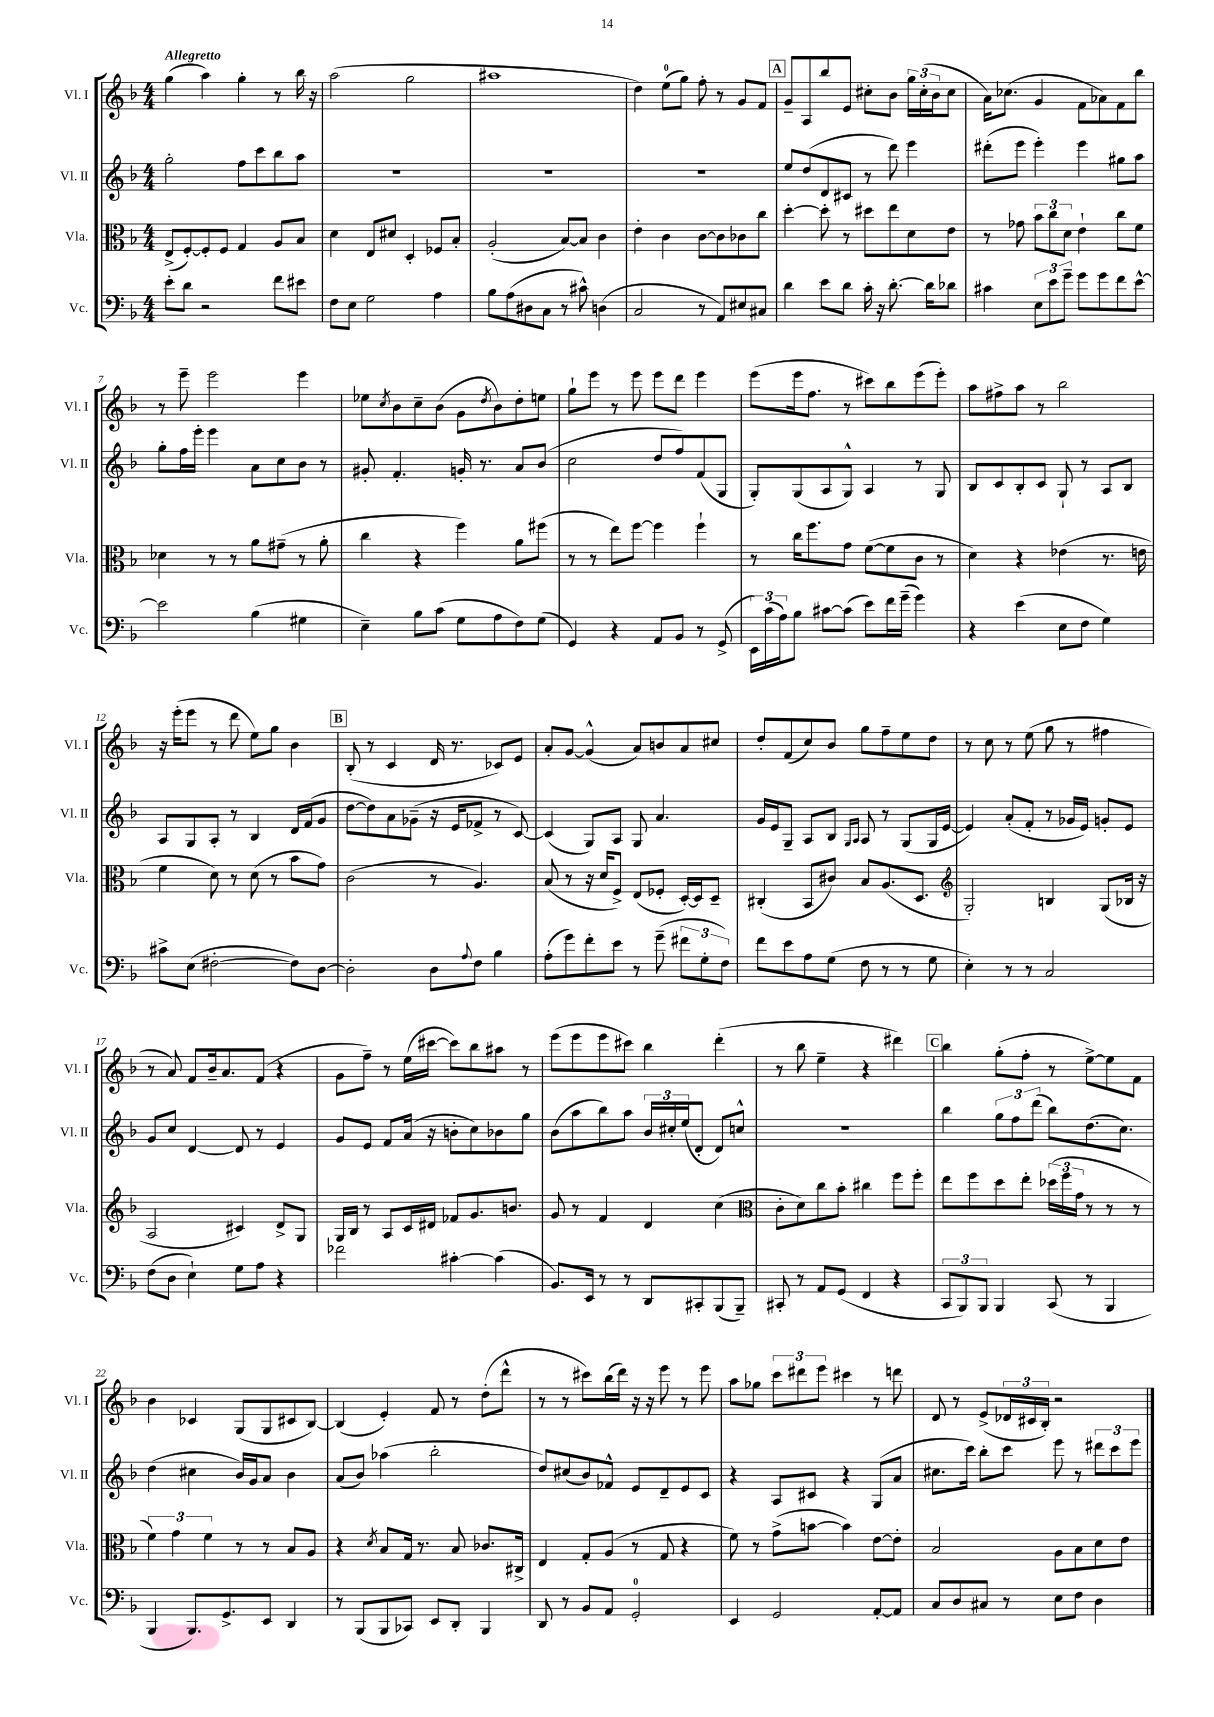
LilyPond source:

<<
\new StaffGroup <<
\new Staff = "s0" \with { instrumentName = "Vl. I" shortInstrumentName = "Vl. I" } {
    \clef treble \key f \major \numericTimeSignature \time 4/4 \tempo "Allegretto"
    g''4( a''4) g''4-. r8 bes''16 r16 |
    a''2( g''2 |
    ais''1 |
    d''4) e''8-0( g''8) f''8-. r8 g'8 f'8 |
    \mark \markup { \box "A" } g'8-- a8 bes''8 e'8 cis''8-. bes'8 \tuplet 3/2 { g''16 cis''16-.( bes'16 } cis''8 |
    a'16) ces''8.( g'4 f'8 aes'8) f'8 bes''8 |
    r8 e'''8-- e'''2 e'''4 |
    ees''8 \acciaccatura { c''8 } bes'8 c''8-- bes'8( g'8 \acciaccatura { d''8 } bes'8) d''8-. e''8 |
    g''8-! e'''8 r8 e'''8 e'''8 d'''8 e'''4 |
    e'''8( e'''16 f''8. r8 cis'''8) bes''8 e'''8( e'''8-.) |
    a''8 fis''8-> a''8 r8 bes''2 |
    r16 e'''16-.( e'''8 r8 d'''8 e''8) g''8 bes'4 |
    \mark \markup { \box "B" } bes8-.( r8 c'4 d'16 r8. ces'8) e'8 |
    a'8-. g'8~ g'4-^( a'8) b'8 a'8 cis''8 |
    d''8-. f'8( c''8) bes'8 g''8 f''8-- e''8 d''8 |
    r8 c''8 r8 e''8( g''8 r8 fis''4 |
    r8 a'8) f'8 bes'16-- a'8. f'8( r4 |
    g'8 f''8--) r8 e''16( cis'''16~ cis'''8) bes''8 ais''8 r8 |
    e'''8( e'''8 e'''8 cis'''8) bes''4 d'''4-.( |
    r8 bes''8 e''4-- r4 dis'''4) |
    \mark \markup { \box "C" } bes''4 g''8-.( f''8-. r8 e''8~->) e''8 f'8 |
    bes'4 ces'4 g8( g8 cis'8 bes8~) |
    bes4( e'4-.) f'8 r8 d''8-.( d'''8-^ |
    r8 r8 cis'''8) bes''16( d'''16) r16 r16 e'''8 r8 e'''8 |
    a''8 ges''8 \tuplet 3/2 { c'''8 dis'''8 e'''8 } cis'''4 r8 d'''8 |
    d'8 r8 e'8->( \tuplet 3/2 { des'16 cis'16 bes16-.) } r2 \bar "|." |
}
\new Staff = "s1" \with { instrumentName = "Vl. II" shortInstrumentName = "Vl. II" } {
    \clef treble \key f \major \numericTimeSignature \time 4/4
    g''2-. f''8 c'''8 bes''8 a''8 |
    R1 |
    R1 |
    R1 |
    \mark \markup { \box "A" } e''8 d''8( d'8 cis'8 r8 d'''8) e'''4 |
    dis'''8-.( e'''8 e'''4-.) e'''4 gis''8 a''8 |
    g''8-. f''16 e'''16-. e'''4 a'8 c''8 bes'8 r8 |
    gis'8-. f'4.-. g'16-. r8. a'8 bes'8( |
    c''2 d''8 f''8) f'8( g8 |
    g8-.) g8( a8 g8-^) a4 r8 g8 |
    bes8 c'8 bes8-. c'8 g8-! r8 a8 bes8 |
    a8 g8 a8-. r8 bes4 d'16 f'16( g'8 |
    \mark \markup { \box "B" } d''8~ d''8) a'8 ges'8--( r16 e'16 fes'8-> r8 c'8~) |
    c'4( g8) a8 g8 a'4. |
    g'16 e'16 g8-- a8 bes8 \grace { g16 a16 } a8 r8 g8( g16 e'16~ |
    e'4) a'8-.( f'8-. r8 ges'16 e'16) g'8-. e'8 |
    g'8 c''8 d'4~ d'8 r8 e'4 |
    g'8 e'8 f'8 a'16( r16 b'8-. c''8) bes'8 g''8 |
    bes'8( a''8 bes''8) a''8 \tuplet 3/2 { bes'16 cis''16-. e''16( } d'8-. d'8) c''8-^ |
    r1 |
    \mark \markup { \box "C" } bes''4 \tuplet 3/2 { g''8 f''8 d'''8( } bes''8) d''8.( c''8.) |
    d''4( cis''4 bes'16) g'16 a'8 bes'4 |
    a'8( bes'8) aes''4( bes''2-. |
    d''8) cis''8( bes'8) fes'8-^ e'8 d'8-- e'8 c'8 |
    r4 a8 cis'8 r4 g8( a'8 |
    cis''8. c'''16) bes''8-. c'''8 e'''8 r8 \tuplet 3/2 { dis'''8 c'''8 e'''8 } \bar "|." |
}
\new Staff = "s2" \with { instrumentName = "Vla." shortInstrumentName = "Vla." } {
    \clef alto \key f \major \numericTimeSignature \time 4/4
    e8->( f8~-.) f8-. f8 g4 a8 bes8 |
    d'4 e8 dis'8 d4-. fes8 bes8-. |
    a2-.( bes8~) bes8 c'4 |
    e'4-. c'4 c'8~ c'8 ces'8 c''8 |
    \mark \markup { \box "A" } d''4~-. d''8-. r8 dis''8 e''8 d'8 e'8 |
    r8 ges'8 \tuplet 3/2 { bes'8 c''8 d'8 } e'4-! c''8 f'8 |
    des'4 r8 r8 a'8 gis'8--( r8 a'8-. |
    c''4 r4 f''4) a'8 fis''8( |
    r8 r8 e''8) f''8~ f''4 f''4-! |
    r8 c''16 f''8. g'8 f'8~( f'8 c'8 r8 |
    d'4) r4 ees'4( r8. e'16 |
    f'4 d'8) r8 d'8( r8 bes'8 g'8) |
    \mark \markup { \box "B" } c'2( r8 a4.) |
    bes8( r8 r16 d'16 f8->) e8( fes8-. d16~-.) d16 d8-- |
    cis4-.( bes,8 cis'8) bes8 a8.( d8. |
    \clef treble g2-.) b4 g8( bes16 r16 |
    a2 cis'4) d'8-> g8 |
    g16 bes16 r8 a8 c'16 dis'16 fes'8 g'8. b'8. |
    g'8 r8 f'4 d'4 c''4( |
    \clef alto c'8-. d'8) c''8 bes'8-. cis''4 f''8 f''8-. |
    \mark \markup { \box "C" } e''8 f''8 d''8 e''8-. \tuplet 3/2 { des''16( f''16 g'16 } r8 r8 r8 |
    \tuplet 3/2 { f'4) g'4 f'4 } r8 r8 bes8 a8 |
    r4 \acciaccatura { d'8 } bes8 g16 r8. bes8 ces'8. cis16-> |
    e4 g8-. a8( r8 g8 r4 |
    f'8) r8 g'8->( b'8~ b'4) e'8~ e'8-. |
    bes2 a8 bes8 d'8 e'8 \bar "|." |
}
\new Staff = "s3" \with { instrumentName = "Vc." shortInstrumentName = "Vc." } {
    \clef bass \key f \major \numericTimeSignature \time 4/4
    e'8-. d'8 r2 f'8 eis'8 |
    f8 e8 g2 a4 |
    bes8 a8( dis8 c8 r8 cis'8-^) d4( |
    c2 r8 a,8) eis8 cis8 |
    \mark \markup { \box "A" } d'4 e'8 d'8 c'16-. r16 d'8.~-. d'16 des'8 |
    cis'4 \tuplet 3/2 { e8 e'8 g'8-- } g'8 g'8 f'8 e'8~-^ |
    e'2 bes4( gis4 |
    e4--) bes8 c'8( g8 a8 f8) g8( |
    g,4) r4 a,8 bes,8 r8 g,8->( |
    \tuplet 3/2 { e,16) c'16( a16) } bes8 cis'8~ cis'8( e'8) f'16 g'16--( g'4) |
    r4 e'4( e8 f8 g4) |
    cis'8-> e8( fis2~-. fis8) d8~ |
    \mark \markup { \box "B" } d2-. d8 \appoggiatura { a8 } f8 bes4 |
    a8-.( g'8) f'8-. e'8 r8 g'8--( \tuplet 3/2 { fis'8 g8-. f8) } |
    f'8 e'8 a8 g8( f8 r8 r8 g8 |
    e4-.) r8 r8 c2 |
    f8( d8 e4-!) g8 a8 r4 |
    fes'2 cis'4~-. cis'4( |
    bes,8.) e,16 r8 r8 d,8 cis,8-. bes,,8( bes,,8--) |
    cis,8-. r8 a,8 g,8( f,4 r4 |
    \mark \markup { \box "C" } \tuplet 3/2 { c,8 bes,,8) bes,,8 } bes,,4 c,8( r8 bes,,4 |
    bes,,4 bes,,8.) g,8.-> e,8 d,4 |
    r8 bes,,8( bes,,8 ces,8) e,8 d,8-. bes,,4 |
    d,8 r8 bes,8 a,8 g,2-0-. |
    e,4 g,2 a,8~-. a,8 |
    c8 d8 cis8 r8 e8 f8 d4 \bar "|." |
}
>>
>>
